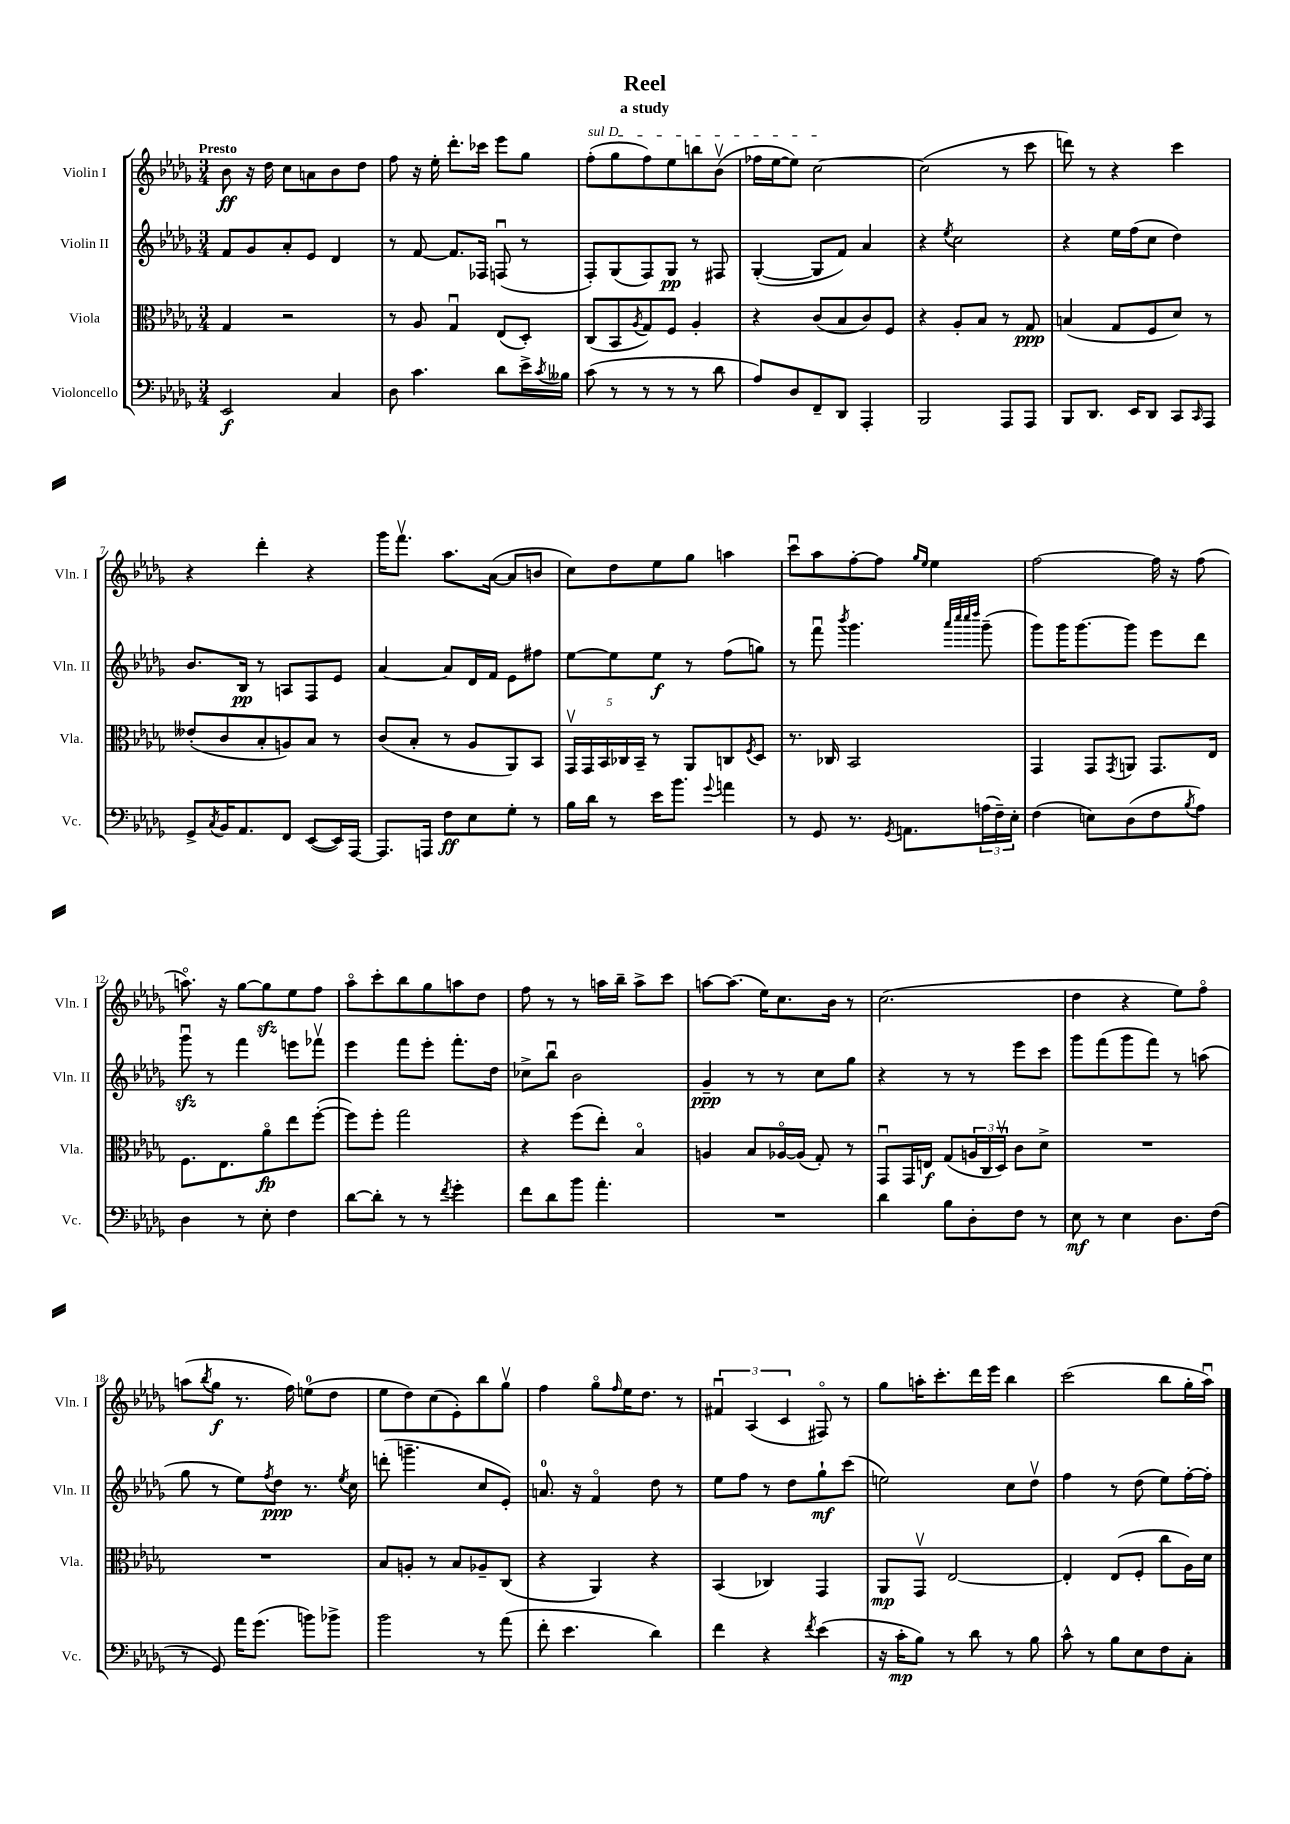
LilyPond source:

\header { title = "Reel" subtitle = "a study" }
<<
\new StaffGroup <<
\new Staff = "s0" \with { instrumentName = "Violin I" shortInstrumentName = "Vln. I" } {
    \clef treble \key des \major \numericTimeSignature \time 3/4 \tempo "Presto"
    bes'8\ff r16 des''16 c''8 a'8 bes'8 des''8 |
    f''8 r16 ees''16-. des'''8.-. ces'''16 ees'''8 ges''8 |
    \once \override TextSpanner.bound-details.left.text = \markup { \italic "sul D" } f''8-.\startTextSpan( ges''8 f''8) ees''8 b''8 bes'8\upbow( |
    fes''16 ees''16~ ees''8) c''2~\stopTextSpan |
    c''2( r8 c'''8 |
    d'''8) r8 r4 c'''4 |
    r4 des'''4-. r4 |
    ges'''16 f'''8.\upbow aes''8. aes'16~( aes'8 b'8 |
    c''8) des''8 ees''8 ges''8 a''4 |
    c'''8\downbow aes''8 f''8~-. f''8 \grace { ges''16 ees''16 } ees''4 |
    f''2~ f''16 r16 f''8( |
    a''8.\flageolet) r16 ges''8~ ges''8\sfz ees''8 f''8 |
    aes''8\flageolet c'''8-. bes''8 ges''8 a''8 des''8 |
    f''8 r8 r8 a''16 bes''16-- a''8-> c'''8 |
    a''8~ a''8.( ees''16) c''8. bes'16 r8 |
    c''2.( |
    des''4 r4 ees''8) f''8\flageolet |
    a''8( \acciaccatura { bes''8 } ges''8\f r8. f''16) e''8-0( des''8 |
    ees''8 des''8) c''8( ees'8-.) bes''8 ges''8\upbow |
    f''4 ges''8\flageolet \grace { f''16 } ees''16 des''8. r8 |
    \tuplet 3/2 { fis'4\downbow aes4( c'4 } fis8\flageolet) r8 |
    ges''8 a''16-. c'''8.-. des'''16 ees'''16 bes''4 |
    c'''2( bes''8 ges''16-. aes''16\downbow) \bar "|." |
}
\new Staff = "s1" \with { instrumentName = "Violin II" shortInstrumentName = "Vln. II" } {
    \clef treble \key des \major \numericTimeSignature \time 3/4
    f'8 ges'8 aes'8-. ees'8 des'4 |
    r8 f'8~ f'8. fes16 f8\downbow( r8 |
    f8-.) ges8( f8) ges8\pp r8 fis8 |
    ges4~-.( ges8 f'8) aes'4 |
    r4 \acciaccatura { ees''8 } c''2 |
    r4 ees''16 f''16( c''8 des''4) |
    bes'8. bes16\pp r8 a8 f8 ees'8 |
    aes'4~ aes'8 des'16 f'16 ees'8 fis''8 |
    ees''8~ ees''8 ees''8\f r8 f''8( g''8) |
    r8 f'''8\downbow \acciaccatura { bes'''8 } ges'''4. \grace { aes'''32 c''''32 c''''32 des''''32 } ges'''8--( |
    ges'''8) ges'''16 ges'''8.~ ges'''8 ees'''8 des'''8 |
    ges'''8\downbow\sfz r8 f'''4 e'''8 fes'''8\upbow |
    ees'''4 f'''8 ees'''8-. f'''8.-. des''16 |
    ces''8-> bes''8\downbow bes'2 |
    ges'4--\ppp r8 r8 c''8 ges''8 |
    r4 r8 r8 ees'''8 c'''8 |
    ges'''8 f'''8( ges'''8 f'''8) r8 a''8( |
    ges''8 r8 ees''8) \acciaccatura { f''8 } des''8\ppp r8. \acciaccatura { ees''8 } c''16 |
    d'''8-.( g'''4.-- c''8 ees'8-.) |
    a'8.-0 r16 f'4\flageolet des''8 r8 |
    ees''8 f''8 r8 des''8 ges''8-!\mf c'''8( |
    e''2) c''8 des''8\upbow |
    f''4 r8 des''8( ees''8) f''16~-. f''16-. \bar "|." |
}
\new Staff = "s2" \with { instrumentName = "Viola" shortInstrumentName = "Vla." } {
    \clef alto \key des \major \numericTimeSignature \time 3/4
    ges4 r2 |
    r8 aes8 ges4\downbow ees8( des8-.) |
    c8( bes,8 \acciaccatura { aes8 } ges8) f8 aes4-. |
    r4 c'8( bes8 c'8) f8 |
    r4 aes8-. bes8 r8 ges8\ppp |
    b4( ges8 f8 des'8) r8 |
    eeses'8-.( c'8 bes8-. a8) bes8 r8 |
    c'8( bes8-. r8 aes8 aes,8) bes,8 |
    \tuplet 5/4 { ges,16\upbow ges,16 bes,16 ces16 bes,16-- } r8 aes,8 c8 \acciaccatura { f8 } des8 |
    r8. ces16 bes,2 |
    ges,4 ges,8 \acciaccatura { ges,8 } a,8 ges,8. ees16 |
    f8. ees8. aes'8\flageolet\fp ees''8 f''8~-.( |
    f''8) f''8-. ges''2 |
    r4 f''8( ees''8-.) bes4\flageolet |
    a4 bes8 aes16~\flageolet aes16( ges8-.) r8 |
    ges,8\downbow ges,16 e16\f ges8( \tuplet 3/2 { a16 c16 des16\upbow) } c'8 des'8-> |
    R2. |
    R2. |
    bes8 a8-. r8 bes8 aes8-- c8( |
    r4 aes,4) r4 |
    bes,4( ces4) ges,4 |
    aes,8\mp ges,8\upbow ees2~ |
    ees4-. ees8( f8-. c''8 aes16) des'16 \bar "|." |
}
\new Staff = "s3" \with { instrumentName = "Violoncello" shortInstrumentName = "Vc." } {
    \clef bass \key des \major \numericTimeSignature \time 3/4
    ees,2\f c4 |
    des8 c'4. des'8 ees'16-> \acciaccatura { c'8 } beses16 |
    c'8( r8 r8 r8 r8 des'8 |
    aes8) des8 f,8-- des,8 aes,,4-. |
    bes,,2 aes,,8 aes,,8 |
    bes,,8 des,8. ees,16 des,8 c,8 \grace { c,16 } aes,,8 |
    ges,8-> \acciaccatura { c8 } bes,16 aes,8. f,8 ees,8~( ees,16) aes,,16~ |
    aes,,8. a,,16 f8\ff ees8 ges8-. r8 |
    bes16 des'16 r8 ees'16 bes'8. \appoggiatura { ges'8 } a'4 |
    r8 ges,8 r8. \acciaccatura { ges,8 } a,8. \tuplet 3/2 { a16( f16--) ees16-. } |
    f4( e8) des8( f8 \acciaccatura { bes8 } aes8) |
    des4 r8 ees8-. f4 |
    des'8~ des'8-. r8 r8 \acciaccatura { f'8 } ges'4-. |
    f'8 des'8 bes'8 aes'4.-. |
    R2. |
    des'4 bes8 des8-. f8 r8 |
    ees8\mf r8 ees4 des8. f16( |
    r8 ges,8) aes'16 ges'8.( b'8) bes'8-> |
    bes'2 r8 aes'8( |
    f'8-. ees'4. des'4) |
    f'4 r4 \acciaccatura { f'8 } ees'4( |
    r16 c'16-.\mp bes8) r8 des'8 r8 bes8 |
    c'8-^ r8 bes8 ees8 f8 c8-. \bar "|." |
}
>>
>>
